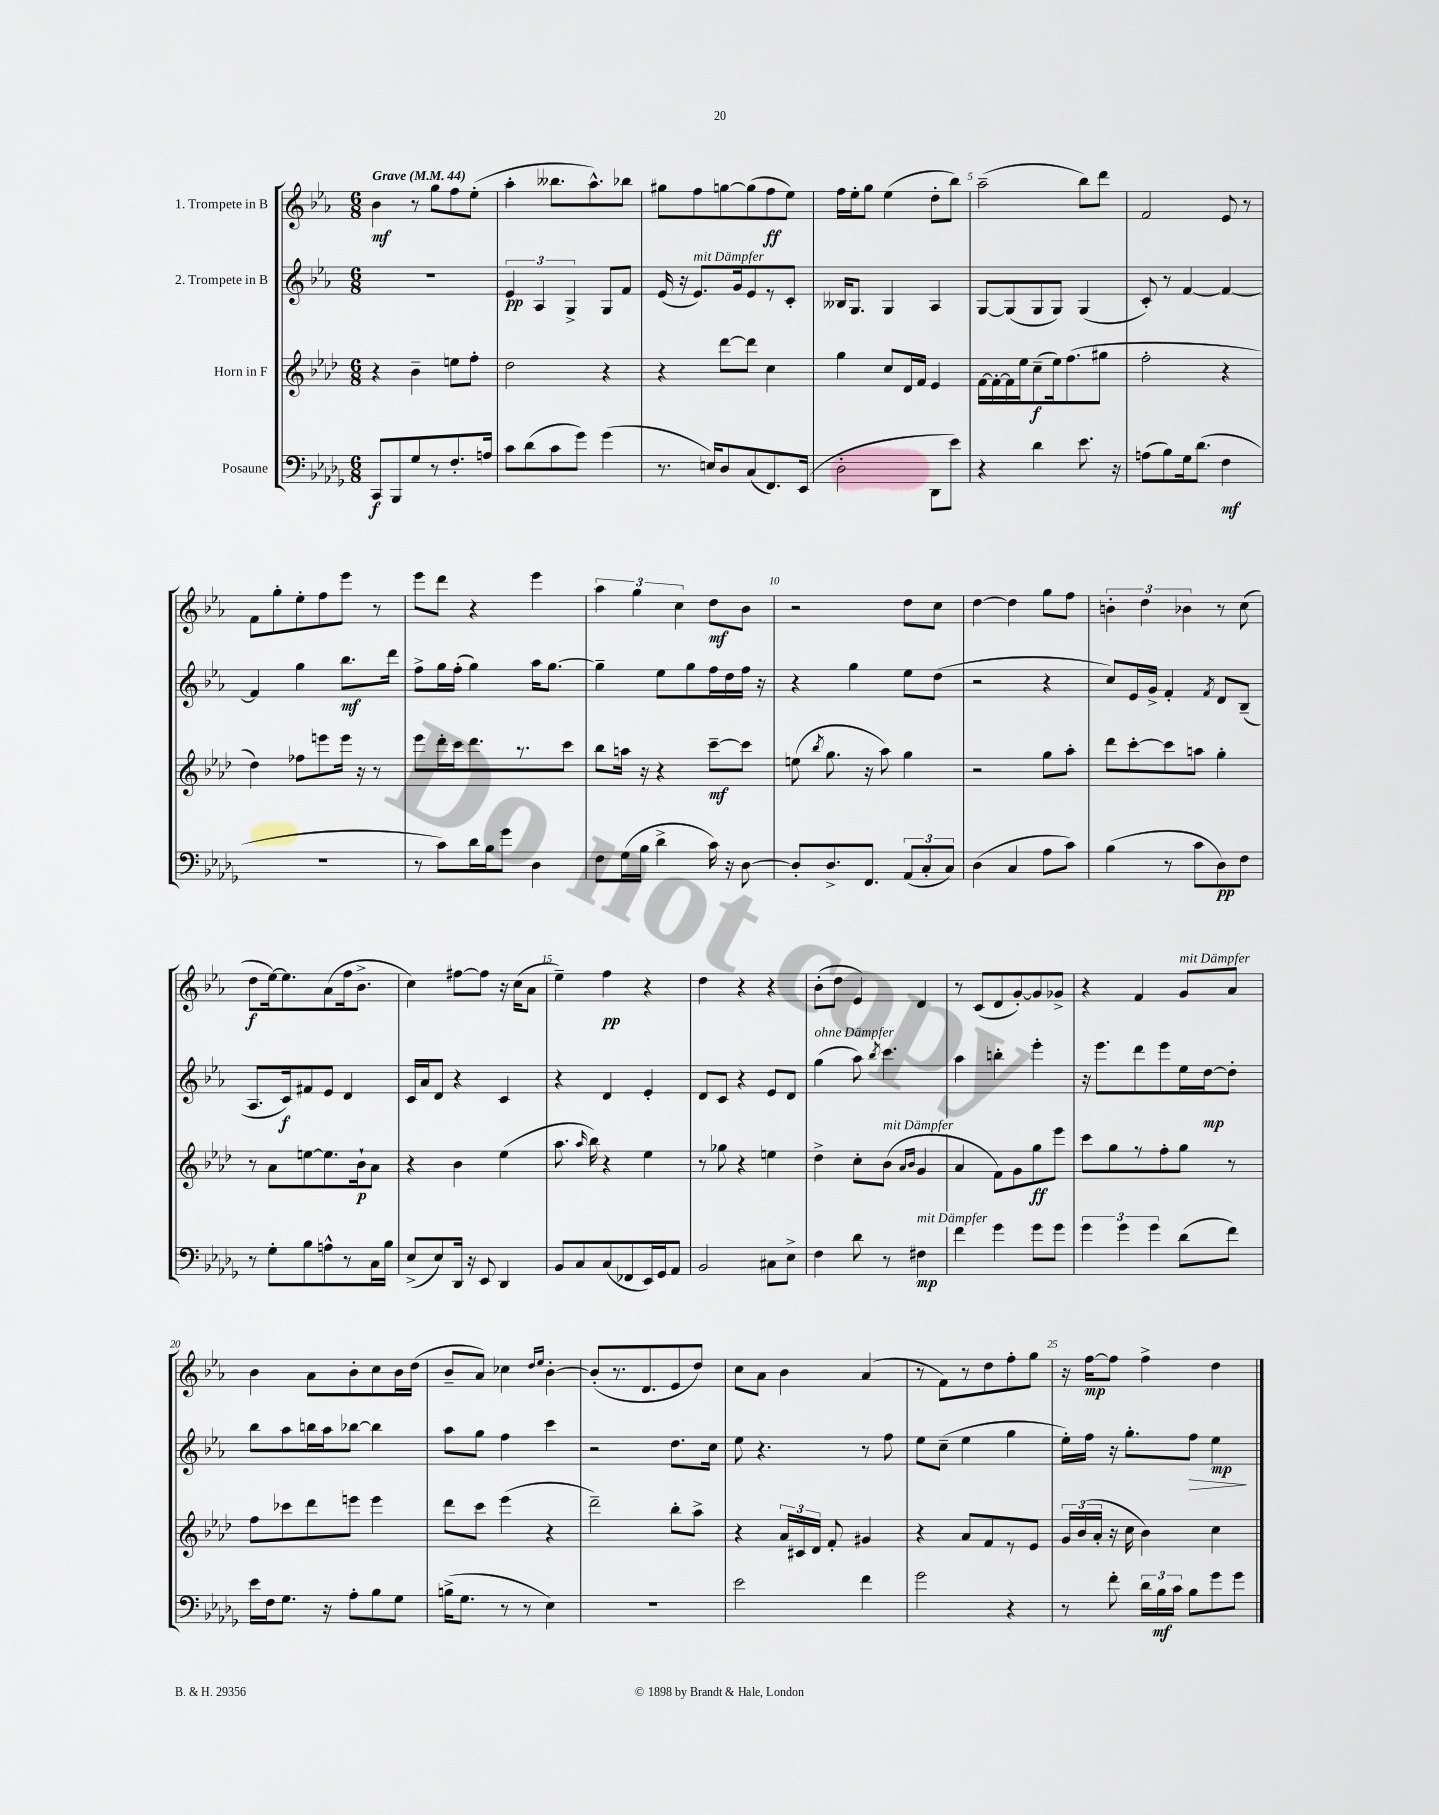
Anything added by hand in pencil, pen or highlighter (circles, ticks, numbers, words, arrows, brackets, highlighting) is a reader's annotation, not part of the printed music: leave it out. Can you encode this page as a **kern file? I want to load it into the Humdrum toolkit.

**kern	**kern	**kern	**kern
*staff4	*staff3	*staff2	*staff1
*clefF4	*clefG2	*clefG2	*clefG2
*k[b-e-a-d-g-]	*k[b-e-a-d-]	*k[b-e-a-]	*k[b-e-a-]
*M6/8	*M6/8	*M6/8	*M6/8
*MM44	*MM44	*MM44	*MM44
8CC	4r	2.r	4b-
8BBB-	.	.	.
8G-	4b-~	.	8r
8r	.	.	8gg
8.F'	8ee	.	8ff
.	8ff'	.	(8ee-'
16A	.	.	.
=	=	=	=
8c	2dd-	6e-	4aa-'
(8d-	.	.	.
.	.	6A-	.
8c	.	.	8.bb--
.	.	6G^	.
8g-)	.	.	.
.	.	.	8.aa-^^)
(4g-	4r	8G	.
.	.	8f	8bb-
=	=	=	=
8.r	4r	(16e-	8gg#
.	.	16r	.
.	.	8.e-)	8ff
16E)	.	.	.
8D-	[8ddd-	.	[8gg
.	.	16g	.
(8C	8ddd-]	8e-	(8gg]
8.FF)	4cc	8r	8ff
.	.	8c'	8ee-)
(16EE-	.	.	.
=	=	=	=
2D-'	4gg	16B--	16ff
.	.	8.G	16ee-'
.	.	.	8gg
.	8cc	4G	(4ee-
.	16d-	.	.
.	16f	.	.
8DD-	4e-	4A-	8dd'
8e-)	.	.	8bb-)
=	=	=	=
4r	[16f	[8G	(2aa-~
.	16f'_	.	.
.	16f]	(8G]	.
.	16ee-	.	.
4d-	(8cc~	8G	.
.	16ee-)	8G)	.
.	(8.ff	.	.
8.e-	.	(4G	8bb-)
.	8gg#	.	8ddd
16r	.	.	.
=	=	=	=
(8A	2ff'	8c')	2f
8B-)	.	8r	.
16G-	.	[4f	.
(8.d-	.	.	.
4F	4r	4f_	8e-
.	.	.	8r
=	=	=	=
2.r	4dd-)	4f]	8f
.	.	.	8gg'
.	8ff-	4gg	8ee-'
.	8eee	.	8ff
.	16eee	8.bb-	8eee-
.	16r	.	.
.	8r	.	8r
.	.	16ddd	.
=	=	=	=
8r	8eee-	8ff^	8eee-
8c)	16ddd-'	16gg	8ddd
.	16ccc	(16ff'	.
16d-	8.ddd-	4gg)	4r
16B-	.	.	.
8g-	.	.	.
.	8.r	.	.
4D-	.	16aa-	4eee-
.	.	[8.gg	.
.	8ccc	.	.
=	=	=	=
8F	8bb-	4gg~]	6aa-
(16G-	16aa	.	.
.	.	.	6gg
16B-	16r	.	.
4d-^	4r	8ee-	.
.	.	.	6cc
.	.	8gg	.
16c)	[8ccc~	16ff	8dd
16r	.	16dd	.
[8D-	8ccc]	16ff	8b-
.	.	16r	.
=	=	=	=
8D-']	(8ee	4r	2r
.	8qbb-	.	.
8.D-^	8.gg	.	.
.	.	4gg	.
8.FF	16r	.	.
.	8aa-)	.	.
(12AA-	4gg	8ee-	8dd
12C'	.	.	.
.	.	(8dd	8cc
12C)	.	.	.
=	=	=	=
(4D-	2r	2r	[4dd
4C	.	.	4dd]
8A-	8gg	4r	8gg
8c)	8aa-'	.	8ff
=	=	=	=
(4B-	8ddd-	8cc)	6b'
.	[8ccc'	16e-	.
.	.	.	6dd
.	.	16g^	.
8r	8ccc]	4f'	.
.	.	.	6b-
8c	8aa	.	.
.	.	8qf	.
8D-)	4gg'	8d	8r
8F	.	(8B-~	(8cc
=	=	=	=
8r	8r	8.A-	8dd
8G-'	8a-	.	[16ee-)
.	.	16c)	8.ee-]
8B-	[8ee	8f#	.
8A^^	8.ee]	8e-	(8a-
8r	.	4d	16ff
.	16b-`	.	8.b-^
16C	8a-	.	.
16B-	.	.	.
=	=	=	=
(8E-^	4r	16c	4cc)
.	.	16a-	.
8E-)	.	8d	.
16DD-	4b-	4r	[8ff#
16r	.	.	.
8EE-	.	.	8ff#]
4DD-	(4ee-	4c	16r
.	.	.	(16cc
.	.	.	8a-
=	=	=	=
8BB-	8.aa-	4r	4ee-~)
8C	.	.	.
.	16qqaa-	.	.
.	16bb-)	.	.
(8C	4r	4d	4ff
8FF-	.	.	.
16EE-)	4ee-	4e-'	4r
16GG-	.	.	.
8AA-	.	.	.
=	=	=	=
2BB-	8r	8d	4dd
.	8gg-	8c	.
.	4r	4r	4r
8C#	4ee	8e-	4r
8E-^	.	8d	.
=	=	=	=
4F	4dd-^	(4gg	(8b-'
.	.	.	8dd
8d-	8cc'	8aa-)	4e-)
.	.	8qbb-	.
8r	(8b-	4.ccc	.
.	16qqa-	.	.
.	16qqb-	.	.
4F#	4g	.	4d
=	=	=	=
4f	4a-	4aa-	8r
.	.	.	(8c
4g-	8f)	4bb'	8d
.	8g	.	[8g')
8g-	8gg	4eee-'	8g]
8g-	8eee-	.	8g-^
=	=	=	=
6g-	8ccc	16r	4r
.	.	8.eee-	.
.	8gg	.	.
6g-	.	.	.
.	8r	8ddd	4f
6g-	.	.	.
.	8ff'	8eee-	.
(8d-	8gg	16ee-	8g
.	.	[16dd	.
8f)	8r	8dd']	8a-
=	=	=	=
16e-	8ff	8bb-	4b-
16F	.	.	.
8.G-	8ccc-	8aa-	.
.	8ddd-	16bb	8a-
16r	.	16aa-	.
8A-'	8eee	[8bb-	8b-'
8B-	4eee	4bb-]	8cc
8G-	.	.	16b-
.	.	.	(16dd
=	=	=	=
(16B^	8ddd-	8aa-	8b-~
8.G-	.	.	.
.	8ccc	8gg	8a-)
8r	(4eee-	4ff	4cc-
8r	.	.	.
.	.	.	16qqdd
.	.	.	16qqee-
4E-)	4r	4ccc	[4b-'
=	=	=	=
2.r	2ddd-~)	2r	(8b-']
.	.	.	8.r
.	.	.	8.d
.	8bb-'	8.dd	8e-
.	8aa-^	.	8dd)
.	.	16cc	.
=	=	=	=
2e-	4r	8ee-	8cc
.	.	4.r	8a-
.	24a-	.	4b-
.	24c#	.	.
.	24d-	.	.
.	8f'	.	.
4f	4g#	8r	(4a-
.	.	8ff	.
=	=	=	=
2g-	4r	8ee-	8r
.	.	(8cc~	8f)
.	8a-	4ee-	8r
.	8f	.	8dd
4r	8r	4gg	8ff'
.	8e-	.	8gg
=	=	=	=
8r	24g	16ee-')	16r
.	(24b-	.	.
.	.	16ff	[16ff
.	24a-'	.	.
8f'	16r	16r	8ff]
.	16cc	8.gg'	.
24d-	4b-)	.	4ff^
24B-	.	.	.
24c	.	.	.
8B-	.	8ff	.
8g-	4cc	4ee-	4dd
8g-	.	.	.
==	==	==	==
*-	*-	*-	*-
